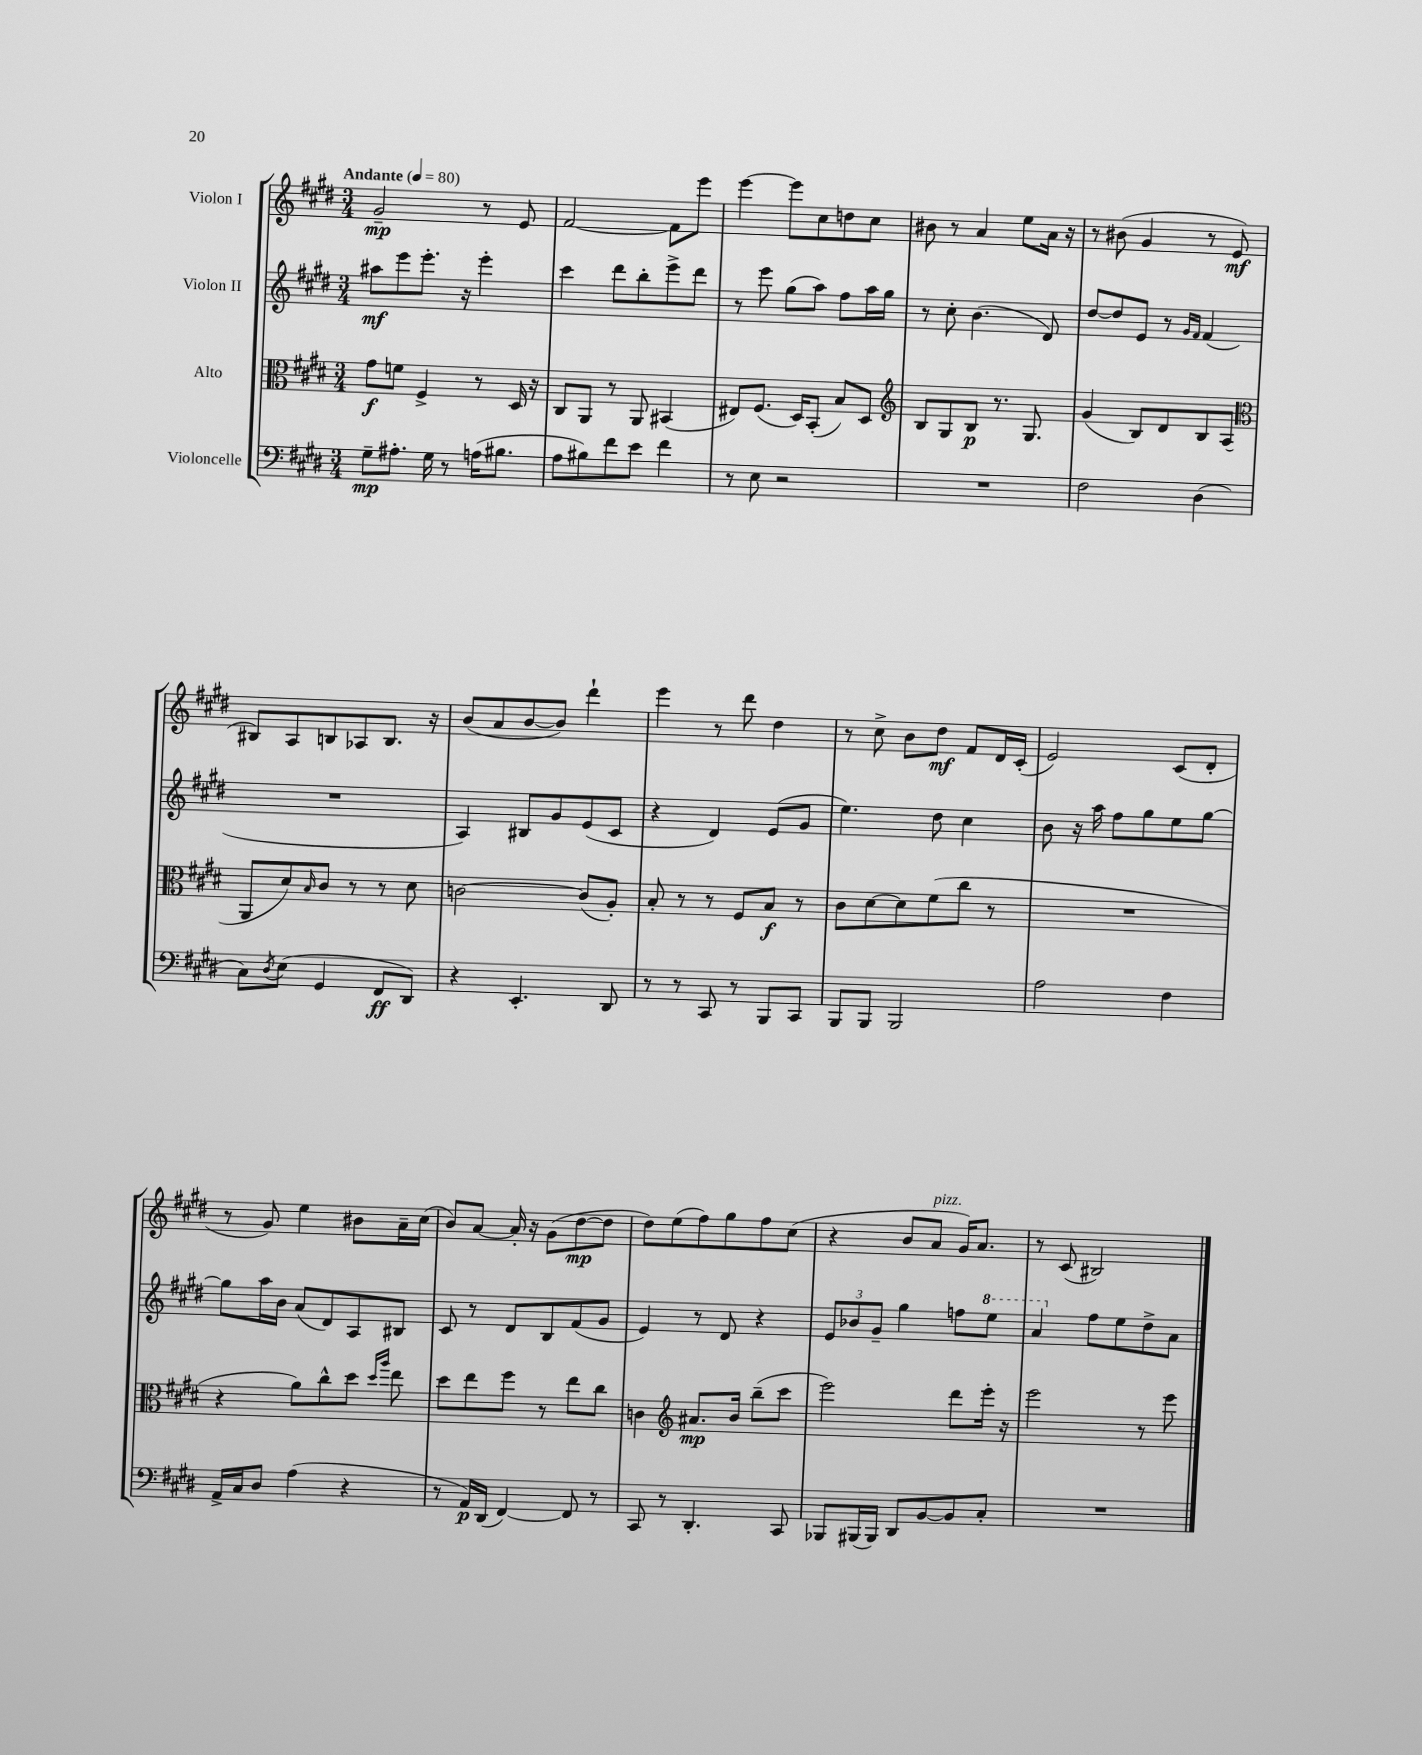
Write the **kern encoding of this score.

**kern	**dynam	**kern	**dynam	**kern	**dynam	**kern	**dynam
*part4	*part4	*part3	*part3	*part2	*part2	*part1	*part1
*staff4	*staff4	*staff3	*staff3	*staff2	*staff2	*staff1	*staff1
*I"Violoncelle	*	*I"Alto	*	*I"Violon II	*	*I"Violon I	*
*clefF4	*	*clefC3	*	*clefG2	*	*clefG2	*
*k[f#c#g#d#]	*	*k[f#c#g#d#]	*	*k[f#c#g#d#]	*	*k[f#c#g#d#]	*
*M3/4	*	*M3/4	*	*M3/4	*	*M3/4	*
*MM80	*	*MM80	*	*MM80	*	*MM80	*
=1	=1	=1	=1	=1	=1	=1	=1
!	!	!	!	!	!	!LO:TX:a:B:t=Andante	!
8G#~\L	mp	8g#\L	f	8aa#X\L	mf	2g#~/	mp
8.A#X'\J	.	8fn\J	.	8eee\	.	.	.
.	.	4F#^/	.	8.eee'\J	.	.	.
16G#\	.	.	.	.	.	.	.
8r	.	.	.	.	.	.	.
.	.	.	.	16r	.	.	.
(16An\KL	.	8r	.	4eee'\	.	8r	.
8.B#X\J	.	.	.	.	.	.	.
.	.	16D#/	.	.	.	8e/	.
.	.	16r	.	.	.	.	.
=2	=2	=2	=2	=2	=2	=2	=2
8A\L	.	8C#/L	.	4ccc#\	.	[2f#/	.
8B#X\)	.	8AA/J	.	.	.	.	.
8f#\	.	8r	.	8ddd#\L	.	.	.
8e\J	.	8AA/	.	8bb'\	.	.	.
4f#\	.	(4BB#X/	.	8eee^\	.	8f#\L]	.
.	.	.	.	8ddd#\J	.	8eee\J	.
=3	=3	=3	=3	=3	=3	=3	=3
8r	.	8E#X/L)	.	8r	.	[4eee\	.
8E\	.	(8.F#/J	.	8eee\	.	.	.
2r	.	.	.	(8gg#\L	.	8eee\L]	.
.	.	16D#/KL)	.	.	.	.	.
.	.	(8BB'/J	.	8aa\J)	.	8cc#\	.
.	.	8B/L)	.	8ff#\L	.	8ddn\	.
.	.	8D#/J	.	16aa\L	.	8cc#\J	.
.	.	.	.	16gg#\JJ	.	.	.
=4	=4	=4	=4	=4	=4	=4	=4
*	*	*clefG2	*	*	*	*	*
2.r	.	8B/L	.	8r	.	8b#X\	.
.	.	8G#/	.	8cc#'\	.	8r	.
.	.	8B/J	p	(4.b\	.	4a/	.
.	.	8.r	.	.	.	.	.
.	.	.	.	.	.	8ee\L	.
.	.	8.G#/	.	.	.	.	.
.	.	.	.	8d#/)	.	16a\Jk	.
.	.	.	.	.	.	16r	.
=5	=5	=5	=5	=5	=5	=5	=5
2F#\	.	(4g#/	.	[8dd#/L	.	8r	.
.	.	.	.	8dd#/]	.	(8b#X\	.
.	.	8B/L)	.	8e/J	.	4g#/	.
.	.	8d#/	.	8r	.	.	.
.	.	.	.	16qqg#/LL	.	.	.
.	.	.	.	16qqf#/JJ	.	.	.
(4D#\	.	8B/	.	(4f#/	.	8r	.
.	.	(8A/J	.	.	.	8e/	mf
!!LO:LB:g=z
=6	=6	=6	=6	=6	=6	=6	=6
*	*	*clefC3	*	*	*	*	*
8C#\L)	.	8AA/L	.	2.r	.	8B#X/L)	.
8qD#/	.	.	.	.	.	.	.
(8E\J	.	8d#/)	.	.	.	8A/	.
.	.	16qqB/	.	.	.	.	.
4GG#/	.	8c#/J	.	.	.	8Bn/	.
.	.	8r	.	.	.	8A-X/	.
8FF#/L	ff	8r	.	.	.	8.B/J	.
8DD#/J)	.	8d#\	.	.	.	.	.
.	.	.	.	.	.	16r	.
=7	=7	=7	=7	=7	=7	=7	=7
4r	.	[2cn\	.	4A/)	.	(8b/L	.
.	.	.	.	.	.	8a/	.
4.EE'/	.	.	.	8B#X/L	.	[8b/	.
.	.	.	.	8g#/	.	8b/J])	.
.	.	(8c/L]	.	(8e/	.	4ddd#`\	.
8DD#/	.	8A'/J)	.	8c#/J	.	.	.
=8	=8	=8	=8	=8	=8	=8	=8
8r	.	8B'/	.	4r	.	4eee\	.
8r	.	8r	.	.	.	.	.
8CC#/	.	8r	.	4d#/)	.	8r	.
8r	.	8F#/L	.	.	.	8ddd#\	.
8BBB/L	.	8B/J	f	(8e/L	.	4dd#\	.
8CC#/J	.	8r	.	8g#/J	.	.	.
=9	=9	=9	=9	=9	=9	=9	=9
8BBB/L	.	8c#\L	.	4.ee\)	.	8r	.
8BBB/J	.	[8d#\	.	.	.	8cc#^\	.
2BBB/	.	8d#\]	.	.	.	8b\L	.
.	.	(8f#\	.	8dd#\	.	8dd#\J	mf
.	.	8cc#\J	.	4cc#\	.	8f#/L	.
.	.	8r	.	.	.	16d#/L	.
.	.	.	.	.	.	(16c#'/JJ	.
=10	=10	=10	=10	=10	=10	=10	=10
2A\	.	2.r	.	8b\	.	2e/)	.
.	.	.	.	16r	.	.	.
.	.	.	.	16aa\	.	.	.
.	.	.	.	8ff#\L	.	.	.
.	.	.	.	8gg#\	.	.	.
4F#\	.	.	.	8ee\	.	(8c#/L	.
.	.	.	.	[8gg#\J	.	8d#'/J	.
!!LO:LB:g=z
=11	=11	=11	=11	=11	=11	=11	=11
16AA^/LL	.	4r	.	8gg#\L]	.	8r	.
16C#/J	.	.	.	.	.	.	.
8D#/J	.	.	.	16aa\L	.	8g#/)	.
.	.	.	.	16b\JJ	.	.	.
(4A\	.	8a\L)	.	(8a/L	.	4ee\	.
.	.	8cc#^^\	.	8d#/)	.	.	.
4r	.	8dd#\J	.	8A/	.	8b#X\L	.
.	.	16qqdd#/LL	.	.	.	.	.
.	.	16qqaa/JJ	.	.	.	.	.
.	.	8ee\	.	8B#X/J	.	16a~\L	.
.	.	.	.	.	.	(16cc#\JJ	.
=12	=12	=12	=12	=12	=12	=12	=12
8r	.	8dd#\L	.	8c#/	.	8b/L)	.
16AA/LL)	p	8ee\	.	8r	.	[8a/J	.
(16DD#/JJ	.	.	.	.	.	.	.
[4FF#/)	.	8ff#\J	.	8d#/L	.	16a'/]	.
.	.	.	.	.	.	16r	.
.	.	8r	.	8B/	.	(8g#\L	.
8FF#/]	.	8ee\L	.	(8f#/	.	[8dd#\	mp
8r	.	8cc#\J	.	8g#/J	.	8dd#\J]	.
=13	=13	=13	=13	=13	=13	=13	=13
8CC#/	.	4cn\	.	4e/)	.	8dd#\L)	.
8r	.	.	.	.	.	(8ee\	.
*	*	*clefG2	*	*	*	*	*
4.DD#'/	.	8.a#X/L	mp	8r	.	8ff#\)	.
.	.	.	.	8d#/	.	8gg#\	.
.	.	16b/Jk	.	.	.	.	.
.	.	(8bb~\L	.	4r	.	8ff#\	.
8CC#/	.	8ccc#\J	.	.	.	(8cc#\J	.
=14	=14	=14	=14	=14	=14	=14	=14
8BBB-X/L	.	2eee\)	.	12e/L	.	4r	.
.	.	.	.	12b-X/	.	.	.
(16BBB#X/L	.	.	.	.	.	.	.
.	.	.	.	12g#~/J	.	.	.
16BBB#/JJ)	.	.	.	.	.	.	.
8DD#/L	.	.	.	4gg#\	.	8b/L	.
!	!	!	!	!	!	!LO:TX:a:i:t=pizz.	!
[8BB/	.	.	.	.	.	8a/J	.
8BB/]	.	8ddd#\L	.	8ffn\L	.	16g#/KL)	.
.	.	.	.	.	.	8.a/J	.
*	*	*	*	*8va	*	*	*
8C#'/J	.	16eee'\Jk	.	8eee\J	.	.	.
.	.	16r	.	.	.	.	.
=15	=15	=15	=15	=15	=15	=15	=15
2.r	.	2eee\	.	4aa/	.	8r	.
.	.	.	.	.	.	(8c#/	.
*	*	*	*	*X8va	*	*	*
.	.	.	.	8ff#\L	.	2B#X/)	.
.	.	.	.	8ee\	.	.	.
.	.	8r	.	8dd#^\	.	.	.
.	.	8eee\	.	8a\J	.	.	.
==	==	==	==	==	==	==	==
*-	*-	*-	*-	*-	*-	*-	*-
